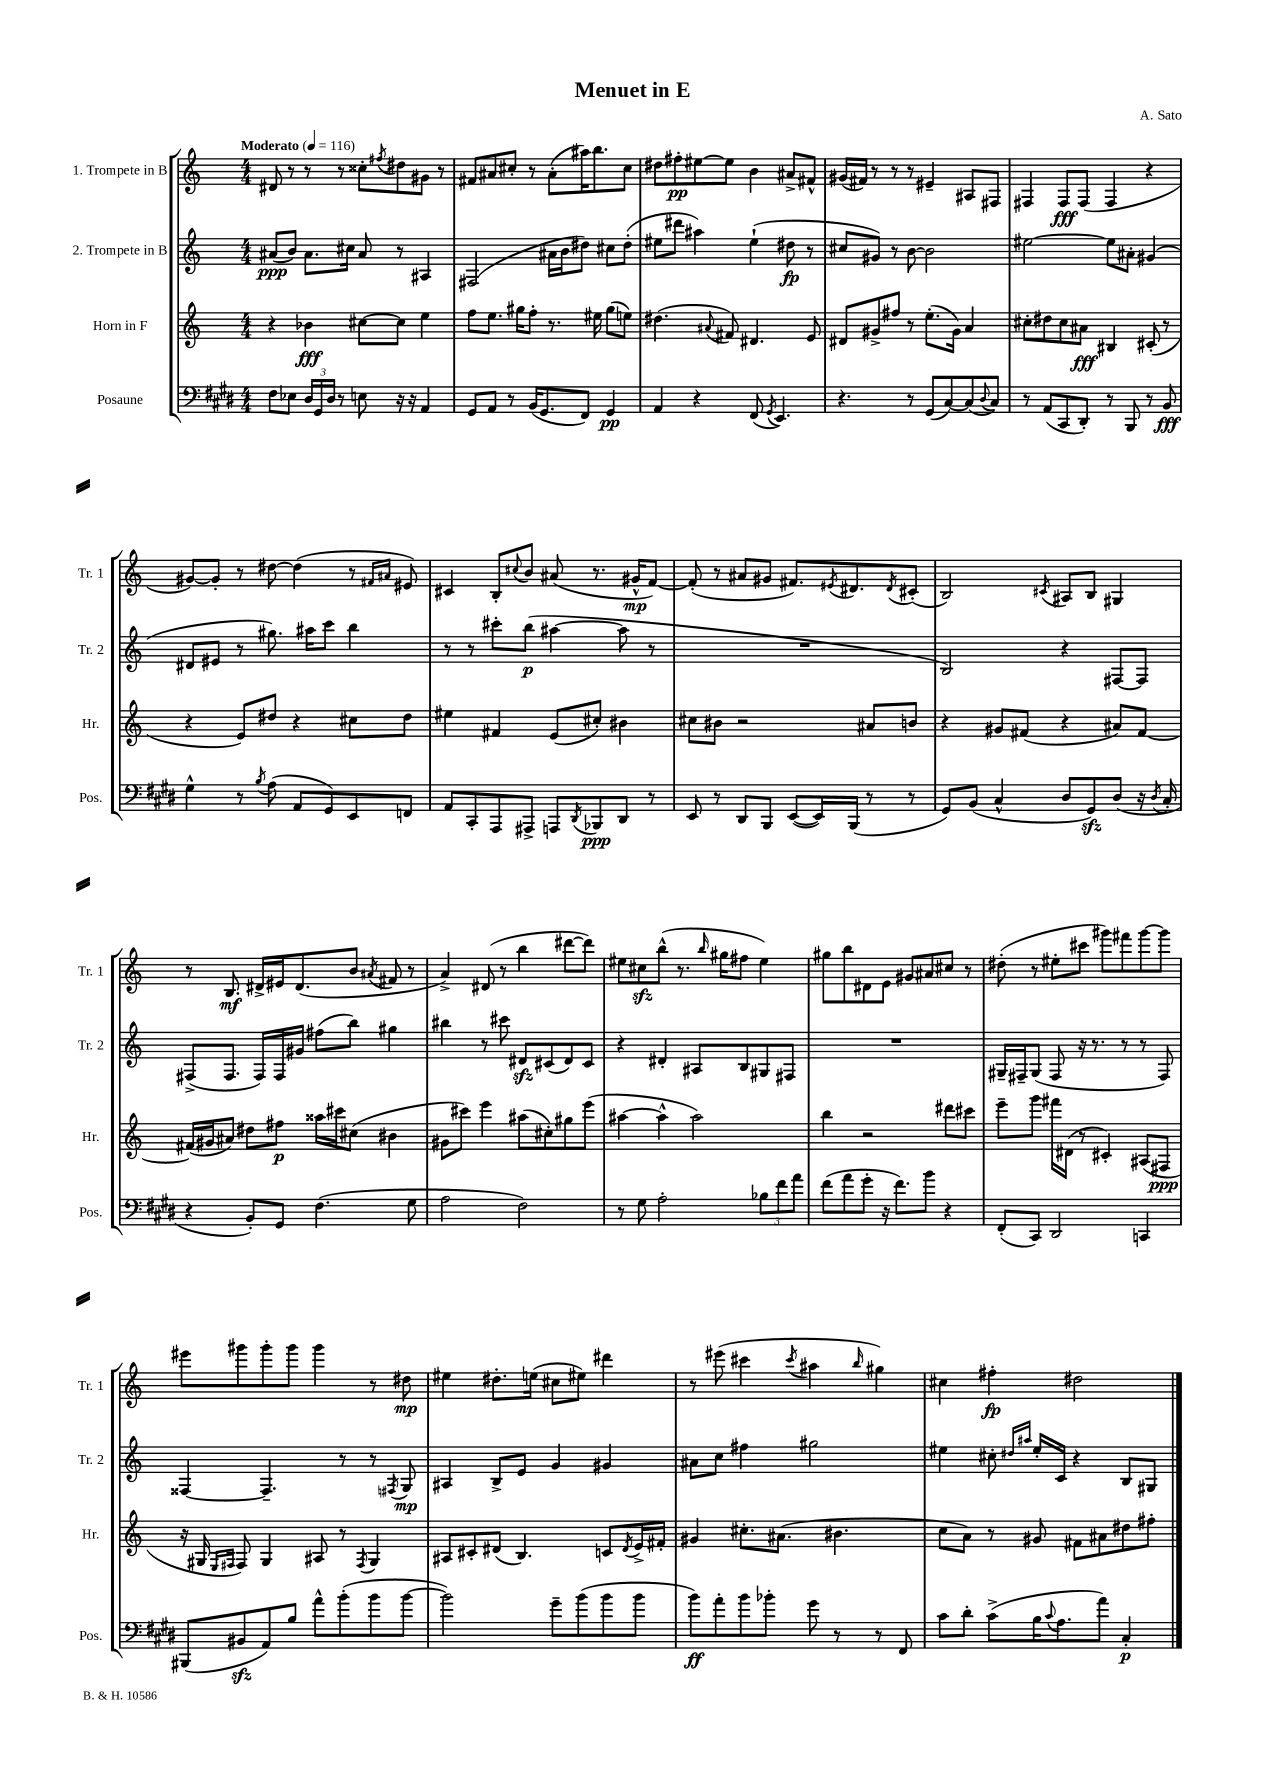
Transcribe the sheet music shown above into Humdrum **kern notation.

**kern	**dynam	**kern	**dynam	**kern	**dynam	**kern	**dynam
*part4	*part4	*part3	*part3	*part2	*part2	*part1	*part1
*staff4	*staff4	*staff3	*staff3	*staff2	*staff2	*staff1	*staff1
*I"Posaune	*	*I"Horn in F	*	*I"2. Trompete in B	*	*I"1. Trompete in B	*
*I'Pos.	*	*I'Hr.	*	*I'Tr. 2	*	*I'Tr. 1	*
*clefF4	*	*clefG2	*	*clefG2	*	*clefG2	*
*k[f#c#g#d#]	*	*k[]	*	*k[]	*	*k[]	*
*M4/4	*	*M4/4	*	*M4/4	*	*M4/4	*
*MM116	*	*MM116	*	*MM116	*	*MM116	*
=1	=1	=1	=1	=1	=1	=1	=1
!	!	!	!	!	!	!LO:TX:a:B:t=Moderato	!
8F#\L	.	4r	.	(8a#X/L	ppp	8d#X/	.
8E-X\J	.	.	.	8b/J)	.	8r	.
24D#/LL	.	4b-X\	fff	8.a#\L	.	8r	.
24GG#/	.	.	.	.	.	.	.
24D#/JJ	.	.	.	.	.	.	.
8r	.	.	.	.	.	8r	.
.	.	.	.	16cc#X\Jk	.	.	.
8En\	.	[8cc#X\L	.	8a#/	.	8cc##X'\L	.
.	.	.	.	.	.	8qff#X/	.
16r	.	8cc#\J]	.	8r	.	8dd#X\	.
16r	.	.	.	.	.	.	.
4AA/	.	4ee\	.	4A#X/	.	8g#X\J	.
.	.	.	.	.	.	8r	.
=2	=2	=2	=2	=2	=2	=2	=2
8GG#/L	.	8ff\L	.	(2F#X/	.	8f#X/L	.
8AA/J	.	8.ee\J	.	.	.	8a#X/	.
8r	.	.	.	.	.	8cc#X'/J	.
.	.	16gg#X\KL	.	.	.	.	.
(16BB/KL	.	8ff'\J	.	.	.	8r	.
8.GG#/	.	.	.	.	.	.	.
.	.	8.r	.	16a#X\LL	.	(8a#'\L	.
.	.	.	.	16b\J	.	.	.
8FF#/J)	.	.	.	8dd#X\J)	.	16aa#X\K)	.
.	.	16ee#X\	.	.	.	8.bb\	.
4GG#/	pp	(8gg#\L	.	8cc#X\L	.	.	.
.	.	8een\J)	.	(8dd#'\J	.	8cc#\J	.
=3	=3	=3	=3	=3	=3	=3	=3
4AA/	.	(4.dd#X\	.	8ee#X\L	.	8dd#X\L	.
.	.	.	.	8ddd#X\J	.	8ff#X'\	pp
4r	.	.	.	4aa#X\)	.	[8ee#X\	.
.	.	8qqa#X/	.	.	.	.	.
.	.	8f#X/)	.	.	.	8ee#\J]	.
(8FF#/	.	4.d#X/	.	(4ee#`\	.	4b\	.
8qGG#/	.	.	.	.	.	.	.
4.EE/)	.	.	.	.	.	.	.
.	.	.	.	8dd#X\	fp	8a#X^/L	.
.	.	8e/	.	8r	.	8f#X^^/J	.
=4	=4	=4	=4	=4	=4	=4	=4
4.r	.	8d#X/L	.	8cc#X/L	.	(16g#X/LL	.
.	.	.	.	.	.	16f#X/JJ)	.
.	.	8g#X^/	.	8g#X/J)	.	8r	.
.	.	8ff#X/J	.	8r	.	8r	.
8r	.	8r	.	[8b\	.	8r	.
(8GG#/L	.	(8.ee'\L	.	2b\]	.	4e#X~/	.
[8C#/)	.	.	.	.	.	.	.
.	.	16g#\Jk)	.	.	.	.	.
(8C#/]	.	4a/	.	.	.	8A#X/L	.
8qqD#/	.	.	.	.	.	.	.
8C#/J)	.	.	.	.	.	8F#X/J	.
=5	=5	=5	=5	=5	=5	=5	=5
8r	.	8cc#X'\L	.	[2ee#X\	.	4F#X/	.
(8AA/L	.	8dd#X\	.	.	.	.	.
8CC#/	.	8cc#\	.	.	.	8F#/L	fff
8DD#'/J)	.	8a#X\J	fff	.	.	(8F#/J	.
8r	.	4B#X/	.	8ee#\L]	.	4F#/	.
8BBB/	.	.	.	8a#X'\J	.	.	.
8r	.	(8c#X'/	.	(4g#X/	.	4r	.
8BB/	fff	8r	.	.	.	.	.
!!LO:LB:g=z
=6	=6	=6	=6	=6	=6	=6	=6
4G#^^\	.	4r	.	8d#X/L	.	[8g#X/L)	.
.	.	.	.	8e#X/J	.	8g#'/J]	.
8r	.	8e/L)	.	8r	.	8r	.
8qB/	.	.	.	.	.	.	.
(8A\	.	8dd#X/J	.	8.gg#X\)	.	[8dd#X\	.
8AA/L	.	4r	.	.	.	(4dd#\]	.
.	.	.	.	16aa#X\KL	.	.	.
8GG#/)	.	.	.	8ccc\J	.	.	.
8EE/	.	8cc#X\L	.	4bb\	.	8r	.
.	.	.	.	.	.	16qqf#X/LL	.
.	.	.	.	.	.	16qqa#X/JJ	.
8FFn/J	.	8dd#\J	.	.	.	8e#X/)	.
=7	=7	=7	=7	=7	=7	=7	=7
8AA/L	.	4ee#X\	.	8r	.	4c#X/	.
8CC#'/	.	.	.	8r	.	.	.
8AAA/	.	4f#X/	.	8ccc#X'\L	.	8B'/L	.
.	.	.	.	.	.	8qqcc#X/	.
8AAA#X^/J	.	.	.	(8bb\J	p	8b/J	.
8AAAn/L	.	(8e/L	.	[4aa#X\	.	(8a#X/	.
8qDD#/	.	.	.	.	.	.	.
8BBB-X/	ppp	8cc#X'/J)	.	.	.	8.r	.
8DD#/J	.	4b#X\	.	8aa#\]	.	.	.
.	.	.	.	.	.	16g#X^^/KL	mp
8r	.	.	.	8r	.	[8f/J)	.
=8	=8	=8	=8	=8	=8	=8	=8
8EE/	.	8cc#X\L	.	1r	.	(8f'/]	.
8r	.	8b#X\J	.	.	.	8r	.
8DD#/L	.	2r	.	.	.	8a#X/L	.
8BBB/J	.	.	.	.	.	8g#X/J	.
([8EE/L	.	.	.	.	.	8.f#X/L)	.
16EE/L])	.	.	.	.	.	.	.
.	.	.	.	.	.	8qe#X/	.
(16BBB/JJ	.	.	.	.	.	8.d#X/	.
8r	.	8a#X/L	.	.	.	.	.
.	.	.	.	.	.	8qd#/	.
8r	.	8bn/J	.	.	.	(8c#X'/J	.
=9	=9	=9	=9	=9	=9	=9	=9
8GG#/L)	.	4r	.	2B/)	.	2B/)	.
(8BB/J	.	.	.	.	.	.	.
4C#^^/	.	8g#X/L	.	.	.	.	.
.	.	(8f#X/J	.	.	.	.	.
.	.	.	.	.	.	8qc#X/	.
8D#/L	.	4r	.	4r	.	8A#X/L	.
8GG#zz/)	.	.	.	.	.	8B/J	.
(8D#/J	.	8a#X/L)	.	[8F#X/L	.	4G#X/	.
16r	.	[8f#/J	.	8F#/J]	.	.	.
8qD#/	.	.	.	.	.	.	.
16C#'/	.	.	.	.	.	.	.
!!LO:LB:g=z
=10	=10	=10	=10	=10	=10	=10	=10
4r	.	(16f#X/LL]	.	(8F#X^/L	.	8r	.
.	.	16g#X/J	.	.	.	.	.
.	.	8a#X/J)	.	8.F#/J	.	8.B/	mf
8BB'/L)	.	8dd#X\L	.	.	.	.	.
.	.	.	.	16F#/LL)	.	16d#X^/LL	.
8GG#/J	.	8ff#X\J	p	16F#/	.	16e#X/J	.
.	.	.	.	16g#X/JJ	.	(8.d#/	.
(4.F#\	.	16aa##X\LL	.	(8ff#X\L	.	.	.
.	.	16ccc#X\J	.	.	.	.	.
.	.	(8cc#X\J	.	8bb\J)	.	8b/J	.
.	.	.	.	.	.	8qa#X/	.
.	.	4b#X\	.	4gg#X\	.	8f#X/	.
8G#\	.	.	.	.	.	8r	.
=11	=11	=11	=11	=11	=11	=11	=11
2A\	.	8g#X\L	.	4bb#X\	.	4a^/)	.
.	.	8ccc#X\J)	.	.	.	.	.
.	.	4eee\	.	8r	.	(8d#X/	.
.	.	.	.	8ccc#X\	.	8r	.
2F#\)	.	(8aa#X\L	.	8d#Xzz/L	.	4bb\	.
.	.	8cc#X'\)	.	(8c#X/	.	.	.
.	.	8gg#X\	.	8d#/)	.	[8ddd#X\L	.
.	.	(8eee\J	.	8c#/J	.	8ddd#\J])	.
=12	=12	=12	=12	=12	=12	=12	=12
8r	.	[4aa#X\	.	4r	.	8ee#X\L	.
8G#\	.	.	.	.	.	8cc#Xzz\	.
2A'\	.	4aa#^^\]	.	4d#X'/	.	(8bb^^\J	.
.	.	.	.	.	.	8.r	.
.	.	2aa#\)	.	8A#X/L	.	.	.
.	.	.	.	.	.	16qqbb/	.
.	.	.	.	.	.	16gg#X\KL	.
.	.	.	.	8B/	.	8ff#X\J	.
12B-X\L	.	.	.	8G#X/	.	4ee#\)	.
12f#\	.	.	.	.	.	.	.
.	.	.	.	8F#X/J	.	.	.
12a\J	.	.	.	.	.	.	.
=13	=13	=13	=13	=13	=13	=13	=13
(8f#\L	.	4bb\	.	1r	.	8gg#X\L	.
8a\	.	.	.	.	.	8bb\	.
8g#'\J	.	2r	.	.	.	8d#X\	.
16r	.	.	.	.	.	8e\J	.
8.f#\L)	.	.	.	.	.	.	.
.	.	.	.	.	.	8g#X/L	.
8b\J	.	.	.	.	.	8a#X/	.
4r	.	8ddd#X\L	.	.	.	8cc#X/J	.
.	.	8ccc#X\J	.	.	.	8r	.
=14	=14	=14	=14	=14	=14	=14	=14
(8FF#'/L	.	8eee~\L	.	16G#X~/LL	.	(8dd#X'\	.
.	.	.	.	16F#X~/J	.	.	.
8CC#/J)	.	8ggg\J	.	(8G#/J	.	8r	.
2DD#/	.	16fff#X\LL	.	8F#/	.	8ee#X'\L	.
.	.	(16d#X\JJ	.	.	.	.	.
.	.	8r	.	16r	.	8ccc#X\J	.
.	.	.	.	8.r	.	.	.
.	.	4c#X'/)	.	.	.	8ggg#X\L)	.
.	.	.	.	8r	.	8fff#X\	.
4CCn/	.	(8A#X/L	.	8r	.	[8ggg#\	.
.	.	8F#X/J	ppp	8F#/)	.	8ggg#\J]	.
!!LO:LB:g=z
=15	=15	=15	=15	=15	=15	=15	=15
(8BBB#X/L	.	16r	.	[4F##X/	.	8eee#X\L	.
.	.	16G#X/	.	.	.	.	.
.	.	16qqE/LL	.	.	.	.	.
.	.	16qqF#X/JJ	.	.	.	.	.
8BB#Xzz/	.	8F#/)	.	.	.	8ggg#X\	.
8AA/)	.	4G#/	.	4.F##~/]	.	8ggg#'\	.
8B/J	.	.	.	.	.	8ggg#\J	.
8a^^\L	.	8A#X/	.	.	.	4ggg#\	.
(8b'\	.	8r	.	8r	.	.	.
.	.	8qF#/	.	.	.	.	.
8b\	.	4G#/	.	8r	.	8r	.
.	.	.	.	8qF#X/	.	.	.
[8b\J	.	.	.	8G/	mp	8dd#X\	mp
=16	=16	=16	=16	=16	=16	=16	=16
2b\])	.	8A#X/L	.	4A#X/	.	4ee#X\	.
.	.	8c#X'/	.	.	.	.	.
.	.	(8d#X/J	.	8B^/L	.	8.dd#X'\L	.
.	.	4.B/)	.	8e/J	.	.	.
.	.	.	.	.	.	(16een\Jk	.
8g#~\L	.	.	.	4g/	.	8cc#X\L	.
(8b\	.	.	.	.	.	8ee#X\J)	.
8b\	.	8cn/L	.	4g#X/	.	4ddd#X\	.
.	.	8qd#/	.	.	.	.	.
8b\J	.	16e^/L	.	.	.	.	.
.	.	16f#X'/JJ	.	.	.	.	.
=17	=17	=17	=17	=17	=17	=17	=17
8b\L)	ff	4g#X/	.	8a#X\L	.	8r	.
8a'\	.	.	.	8cc\J	.	(8eee#X\	.
8b\	.	8.cc#X'\L	.	4ff#X\	.	4ccc#X\	.
8b-X'\J	.	.	.	.	.	.	.
.	.	(8.a#X\J	.	.	.	.	.
.	.	.	.	.	.	8qccc#/	.
8g#\	.	.	.	2gg#X\	.	4aa#X\	.
8r	.	4.b#X\	.	.	.	.	.
.	.	.	.	.	.	16qqbb/	.
8r	.	.	.	.	.	4gg#X\)	.
8FF#/	.	.	.	.	.	.	.
=18	=18	=18	=18	=18	=18	=18	=18
8c#\L	.	8cc\L	.	4ee#X\	.	4cc#X\	.
8d#'\J	.	8a\J)	.	.	.	.	.
(8c#^\L	.	8r	.	8cc#X'\	.	4ff#X'\	fp
.	.	.	.	16qqdd#X/LL	.	.	.
.	.	.	.	16qqaa#X/JJ	.	.	.
16B\K	.	8g#X/	.	16ee#'/LL	.	.	.
8qqc#/	.	.	.	.	.	.	.
8.A\	.	.	.	16c/JJ	.	.	.
.	.	8f#X\L	.	4r	.	2dd#X\	.
8a\J)	.	8a#X\	.	.	.	.	.
4C#'/	p	8dd#X\	.	8B/L	.	.	.
.	.	8ff#X'\J	.	8G#X/J	.	.	.
==	==	==	==	==	==	==	==
*-	*-	*-	*-	*-	*-	*-	*-
